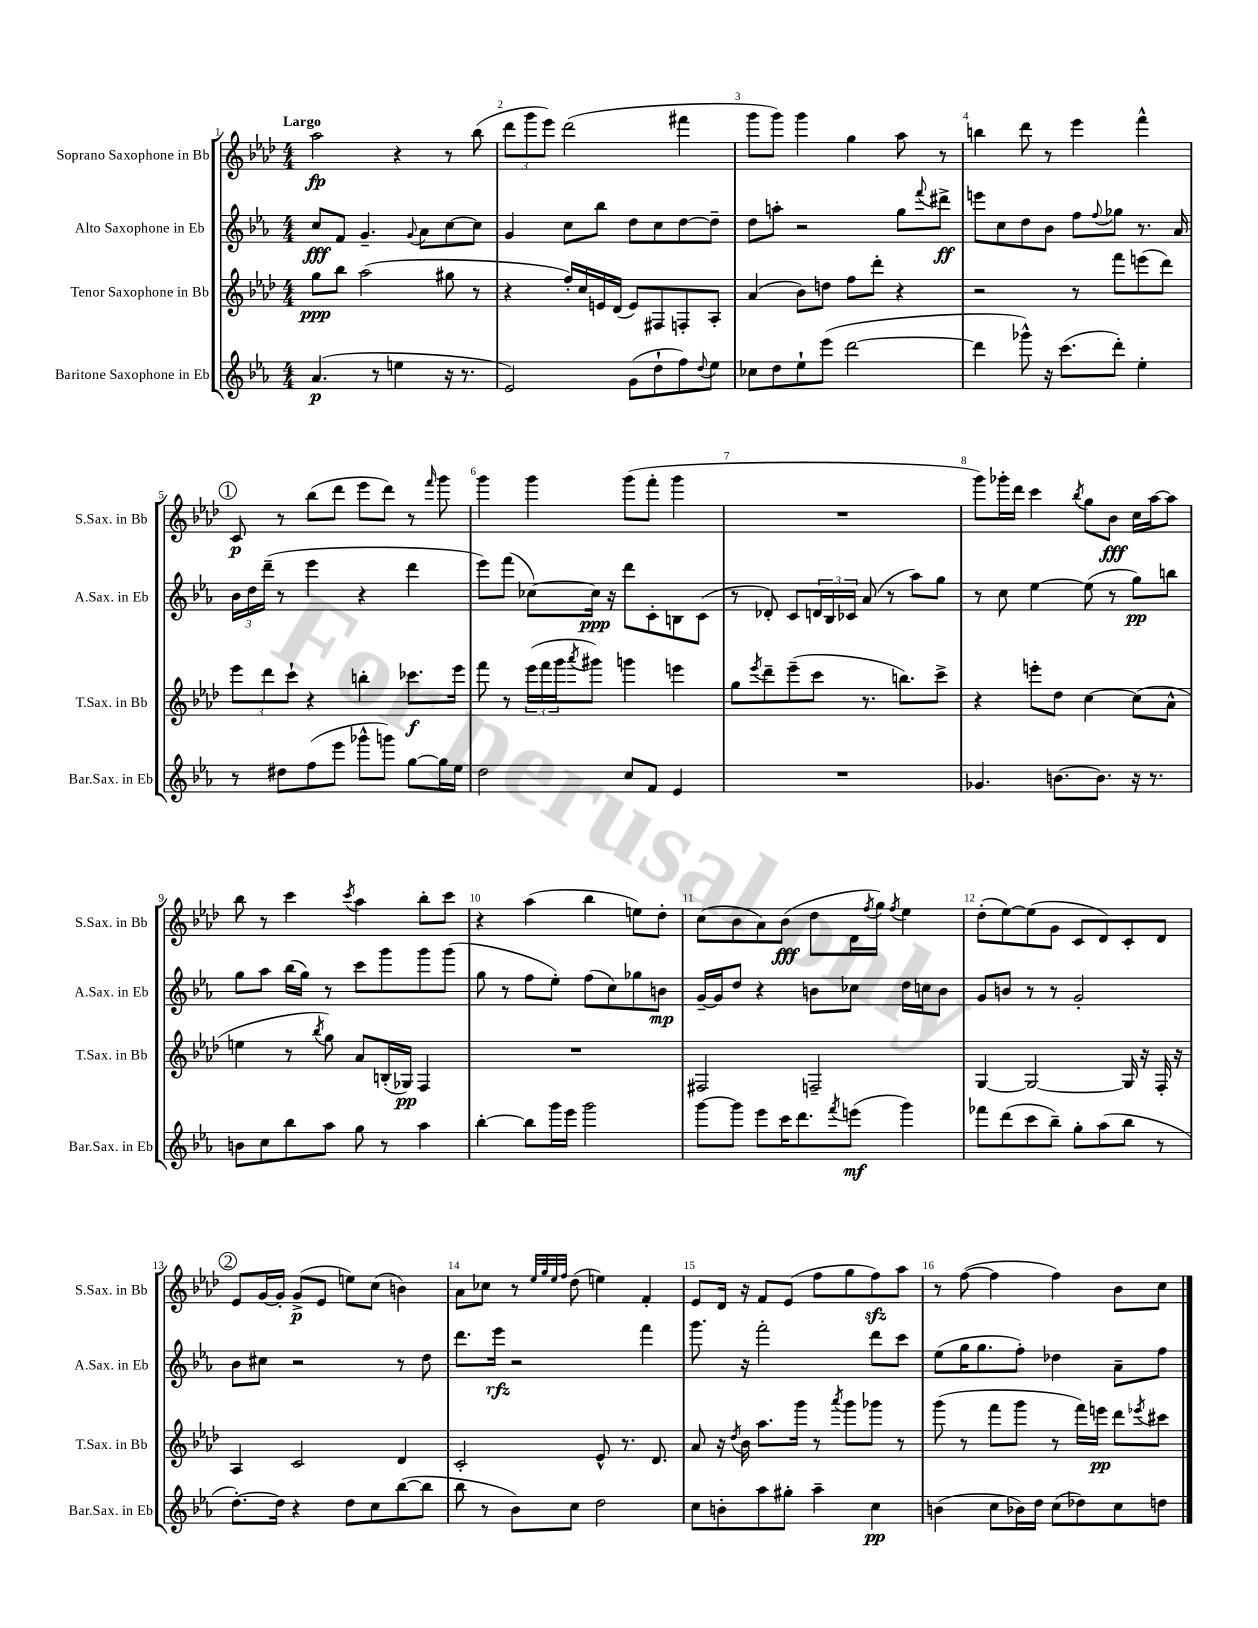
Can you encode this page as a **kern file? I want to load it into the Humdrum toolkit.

**kern	**dynam	**kern	**dynam	**kern	**dynam	**kern	**dynam
*part4	*part4	*part3	*part3	*part2	*part2	*part1	*part1
*staff4	*staff4	*staff3	*staff3	*staff2	*staff2	*staff1	*staff1
*I"Baritone Saxophone in Eb	*	*I"Tenor Saxophone in Bb	*	*I"Alto Saxophone in Eb	*	*I"Soprano Saxophone in Bb	*
*I'Bar.Sax. in Eb	*	*I'T.Sax. in Bb	*	*I'A.Sax. in Eb	*	*I'S.Sax. in Bb	*
*clefG2	*	*clefG2	*	*clefG2	*	*clefG2	*
*k[b-e-a-]	*	*k[b-e-a-d-]	*	*k[b-e-a-]	*	*k[b-e-a-d-]	*
*M4/4	*	*M4/4	*	*M4/4	*	*M4/4	*
=1	=1	=1	=1	=1	=1	=1	=1
!	!	!	!	!	!	!LO:TX:a:B:t=Largo	!
(4.a-/	p	8gg\L	ppp	8cc/L	fff	2aa-\	fp
.	.	8bb-\J	.	8f/J	.	.	.
.	.	(2aa-\	.	4.g~/	.	.	.
8r	.	.	.	.	.	.	.
4een\	.	.	.	.	.	4r	.
.	.	.	.	8qqg/	.	.	.
.	.	.	.	8a-\L	.	.	.
16r	.	8gg#X\	.	[8cc\	.	8r	.
8.r	.	.	.	.	.	.	.
.	.	8r	.	8cc\J]	.	(8bb-\	.
=2	=2	=2	=2	=2	=2	=2	=2
2e-/)	.	4r	.	4g/	.	12ddd-\L	.
.	.	.	.	.	.	12ggg\	.
.	.	.	.	.	.	12eee-\J)	.
.	.	16ff'/LL)	.	8cc\L	.	(2ddd-\	.
.	.	16cc/	.	.	.	.	.
.	.	16en/	.	8bb-\J	.	.	.
.	.	(16d-/JJ	.	.	.	.	.
(8g\L	.	8e/L)	.	8dd\L	.	.	.
8dd`\	.	8F#X/	.	8cc\	.	.	.
8ff\)	.	8Fn'/	.	[8dd\	.	4fff#X\	.
8qqdd/	.	.	.	.	.	.	.
8ee-\J	.	8A-'/J	.	8dd~\J]	.	.	.
=3	=3	=3	=3	=3	=3	=3	=3
8cc-X\L	.	(4a-/	.	8dd\L	.	8ggg\L	.
8dd\	.	.	.	8aan'\J	.	8ggg\J)	.
8ee-`\	.	8b-\L)	.	2r	.	4ggg\	.
(8eee-\J	.	8ddn\J	.	.	.	.	.
[2ddd\	.	8ff\L	.	.	.	4gg\	.
.	.	8ddd-'\J	.	.	.	.	.
.	.	4r	.	8gg\L	.	8aa-\	.
.	.	.	.	8qqfff/	.	.	.
.	.	.	.	8ddd#X^\J	ff	8r	.
=4	=4	=4	=4	=4	=4	=4	=4
4ddd\]	.	2r	.	8eeen\L	.	4bbn\	.
.	.	.	.	8cc\	.	.	.
8ggg-X^^\)	.	.	.	8dd\	.	8ddd-\	.
16r	.	.	.	8b-\J	.	8r	.
(8.ccc\L	.	.	.	.	.	.	.
.	.	8r	.	8ff\L	.	4eee-\	.
.	.	.	.	8qqff/	.	.	.
8ddd'\J)	.	8fff\L	.	8gg-X\J	.	.	.
4ee-'\	.	(8eeen\	.	8.r	.	4fff^^\	.
.	.	8ddd-\J)	.	.	.	.	.
.	.	.	.	16a-/	.	.	.
!!LO:LB:g=z
!!LO:REH:place=s1:t=1
=5	=5	=5	=5	=5	=5	=5	=5
8r	.	12eee-\L	.	24b-\LL	.	8c/	p
.	.	.	.	24dd\	.	.	.
.	.	12ddd-\	.	(24ddd~\JJ	.	.	.
8dd#X\L	.	.	.	8r	.	8r	.
.	.	12ccc`\J	.	.	.	.	.
(8ff\	.	4r	.	4eee-\	.	(8bb-\L	.
8eee-\J	.	.	.	.	.	8ddd-\J	.
8ggg-X^^\L	.	4bbn'\	.	4r	.	8eee-\L	.
8gggn\J)	.	.	.	.	.	8ddd-\J)	.
[8gg\L	.	8.ccc-X\L	f	4ddd\	.	8r	.
.	.	.	.	.	.	16qqfff/	.
16gg\L]	.	.	.	.	.	8ggg\	.
16ee-\JJ	.	16eee-\Jk	.	.	.	.	.
=6	=6	=6	=6	=6	=6	=6	=6
2dd\	.	8fff\	.	8eee-\L)	.	4ggg\	.
.	.	8r	.	(8fff\J	.	.	.
.	.	(24eee-\LL	.	[8cc-X\L)	.	4ggg\	.
.	.	24fff\	.	.	.	.	.
.	.	24ggg\J	.	.	.	.	.
.	.	8qaaa-/	.	.	.	.	.
.	.	8ggg#X\J)	.	16cc-\Jk]	ppp	.	.
.	.	.	.	16r	.	.	.
8cc/L	.	4gggn\	.	8ddd\L	.	(8ggg\L	.
8f/J	.	.	.	8c'\	.	8fff'\J	.
4e-/	.	4eeen\	.	8Bn\	.	4ggg\	.
.	.	.	.	(8c\J	.	.	.
=7	=7	=7	=7	=7	=7	=7	=7
1r	.	8gg\L	.	8r	.	1r	.
.	.	8qeee-/	.	.	.	.	.
.	.	8ddd-~\	.	8d-X'/)	.	.	.
.	.	(8eee-~\	.	8c/L	.	.	.
.	.	8ccc\J	.	24dn/L	.	.	.
.	.	.	.	24B-/	.	.	.
.	.	.	.	24c-X/JJ	.	.	.
.	.	8.r	.	(8a-/	.	.	.
.	.	.	.	8r	.	.	.
.	.	8.bbn\L)	.	.	.	.	.
.	.	.	.	8aa-\L)	.	.	.
.	.	8ccc^\J	.	8gg\J	.	.	.
=8	=8	=8	=8	=8	=8	=8	=8
4.g-X/	.	4r	.	8r	.	8ggg\L)	.
.	.	.	.	8cc\	.	16ggg-X'\L	.
.	.	.	.	.	.	16ddd-\JJ	.
.	.	8eeen'\L	.	[4ee-\	.	4ccc\	.
[8.bn\L	.	8dd-\J	.	.	.	.	.
.	.	.	.	.	.	8qbb-/	.
.	.	[4cc\	.	(8ee-\]	.	8gg\L	.
8.b\J]	.	.	.	.	.	.	.
.	.	.	.	8r	.	8b-\J	fff
16r	.	(8cc\L]	.	8gg\L)	pp	16cc\LL	.
8.r	.	.	.	.	.	[16aa-\J	.
.	.	8a-^^\J	.	8bbn\J	.	8aa-\J]	.
!!LO:LB:g=z
=9	=9	=9	=9	=9	=9	=9	=9
8bn\L	.	4een\	.	8gg\L	.	8bb-\	.
8cc\	.	.	.	8aa-\J	.	8r	.
8bb-\	.	8r	.	(16bb-\LL	.	4ccc\	.
.	.	.	.	16gg\JJ)	.	.	.
.	.	8qbb-/	.	.	.	.	.
8aa-\J	.	8gg\)	.	8r	.	.	.
.	.	.	.	.	.	8qccc/	.
8gg\	.	8a-/L	.	8ccc\L	.	4aa-\	.
8r	.	(16Bn'/L	.	8ggg\	.	.	.
.	.	16G-X/JJ)	pp	.	.	.	.
4aa-\	.	4F/	.	8ggg\	.	8bb-'\L	.
.	.	.	.	(8ggg\J	.	8ccc\J	.
=10	=10	=10	=10	=10	=10	=10	=10
[4bb-'\	.	1r	.	8gg\	.	4r	.
.	.	.	.	8r	.	.	.
8bb-\L]	.	.	.	8ff\L	.	(4aa-\	.
16ggg\L	.	.	.	8ee-'\J)	.	.	.
16eee-\JJ	.	.	.	.	.	.	.
2ggg\	.	.	.	(8ff\L	.	4bb-\	.
.	.	.	.	8cc\)	.	.	.
.	.	.	.	8gg-X\	.	8een\L)	.
.	.	.	.	8bn\J	mp	8dd-'\J	.
=11	=11	=11	=11	=11	=11	=11	=11
[8ggg\L	.	2F#X/	.	[16g~/LL	.	(8cc\L	.
.	.	.	.	16g/J]	.	.	.
8ggg\J]	.	.	.	8dd/J	.	8b-\	.
8eee-\L	.	.	.	4r	.	8a-\)	.
16ccc\K	.	.	.	.	.	(8b-\J	fff
8.ddd\	.	.	.	.	.	.	.
.	.	2Fn~/	.	8bn\L	.	8dd-\L	.
8qfff/	.	.	.	.	.	.	.
(8eeen\J	mf	.	.	8cc-X\J	.	16d-\L	.
.	.	.	.	.	.	8qff/	.
.	.	.	.	.	.	16gg\JJ)	.
.	.	.	.	.	.	8qff/	.
4ggg\)	.	.	.	16dd\LL	.	4ee-\	.
.	.	.	.	16ccn\J	.	.	.
.	.	.	.	8b\J	.	.	.
=12	=12	=12	=12	=12	=12	=12	=12
8fff-X\L	.	[4G/	.	8g/L	.	(8dd-'\L	.
(8ddd\	.	.	.	8bn/J	.	[8ee-\)	.
8ccc\	.	2G/_	.	8r	.	(8ee-\]	.
8bb-~\J)	.	.	.	8r	.	8g\J	.
8gg'\L	.	.	.	2g'/	.	8c/L	.
(8aa-\	.	.	.	.	.	8d-/)	.
8bb-\J	.	16G/]	.	.	.	8c'/	.
.	.	16r	.	.	.	.	.
8r	.	16F'/	.	.	.	8d-/J	.
.	.	16r	.	.	.	.	.
!!LO:LB:g=z
!!LO:REH:place=s1:t=2
=13	=13	=13	=13	=13	=13	=13	=13
[8.dd'\L)	.	4A-/	.	8b-\L	.	8e-/L	.
.	.	.	.	8cc#X\J	.	[16g/L	.
16dd\Jk]	.	.	.	.	.	16g'/JJ]	.
4r	.	2c/	.	2r	.	(8g^/L	p
.	.	.	.	.	.	8e-/J	.
8dd\L	.	.	.	.	.	8een\L)	.
8cc\	.	.	.	.	.	(8cc\J	.
([8bb-\	.	4d-/	.	8r	.	4bn\)	.
8bb-\J]	.	.	.	8dd\	.	.	.
=14	=14	=14	=14	=14	=14	=14	=14
8bb-\	.	2c'/	.	8.ddd\L	.	8a-\L	.
8r	.	.	.	.	.	8cc-X\J	.
.	.	.	.	16eee-\Jk	rfz	.	.
8b-\L)	.	.	.	2r	.	8r	.
.	.	.	.	.	.	32qqee-/LLL	.
.	.	.	.	.	.	32qqgg/	.
.	.	.	.	.	.	32qqee-/	.
.	.	.	.	.	.	32qqff/JJJ	.
8cc\J	.	.	.	.	.	(8dd-\	.
2dd\	.	8e-^^/	.	.	.	4een\)	.
.	.	8.r	.	.	.	.	.
.	.	.	.	4fff\	.	4f'/	.
.	.	8.d-/	.	.	.	.	.
=15	=15	=15	=15	=15	=15	=15	=15
8cc\L	.	8a-/	.	8.ggg\	.	8e-/L	.
8bn'\	.	16r	.	.	.	16d-/Jk	.
.	.	8qdd-/	.	.	.	.	.
.	.	16b-\	.	16r	.	16r	.
8aa-\	.	8.aa-\L	.	2fff'\	.	8f/L	.
8gg#X'\J	.	.	.	.	.	(8e-/J	.
.	.	16ggg\Jk	.	.	.	.	.
4aa-~\	.	8r	.	.	.	8ff\L	.
.	.	8qaaa-/	.	.	.	.	.
.	.	8ggg\L	.	.	.	8gg\	.
4cc\	pp	8ggg-X\J	.	8ddd\L	.	8ffzz\)	.
.	.	8r	.	8ccc\J	.	8aa-\J	.
=16	=16	=16	=16	=16	=16	=16	=16
(4bn\	.	(8ggg\	.	(8ee-\L	.	8r	.
.	.	8r	.	16gg\K	.	([8ff\	.
.	.	.	.	8.gg\	.	.	.
8cc\L	.	8fff\L	.	.	.	4ff\]	.
16b-X\L)	.	8ggg\J	.	8ff'\J)	.	.	.
16dd\JJ	.	.	.	.	.	.	.
(8cc\L	.	8r	.	4dd-X\	.	4ff\)	.
8dd-X\)	.	16fff\LL)	.	.	.	.	.
.	.	16eeen\JJ	pp	.	.	.	.
8cc\	.	8ddd-\L	.	8a-~\L	.	8b-\L	.
.	.	8qeee-X/	.	.	.	.	.
8ddn\J	.	8ccc#X\J	.	8ff\J	.	8cc\J	.
==	==	==	==	==	==	==	==
*-	*-	*-	*-	*-	*-	*-	*-
